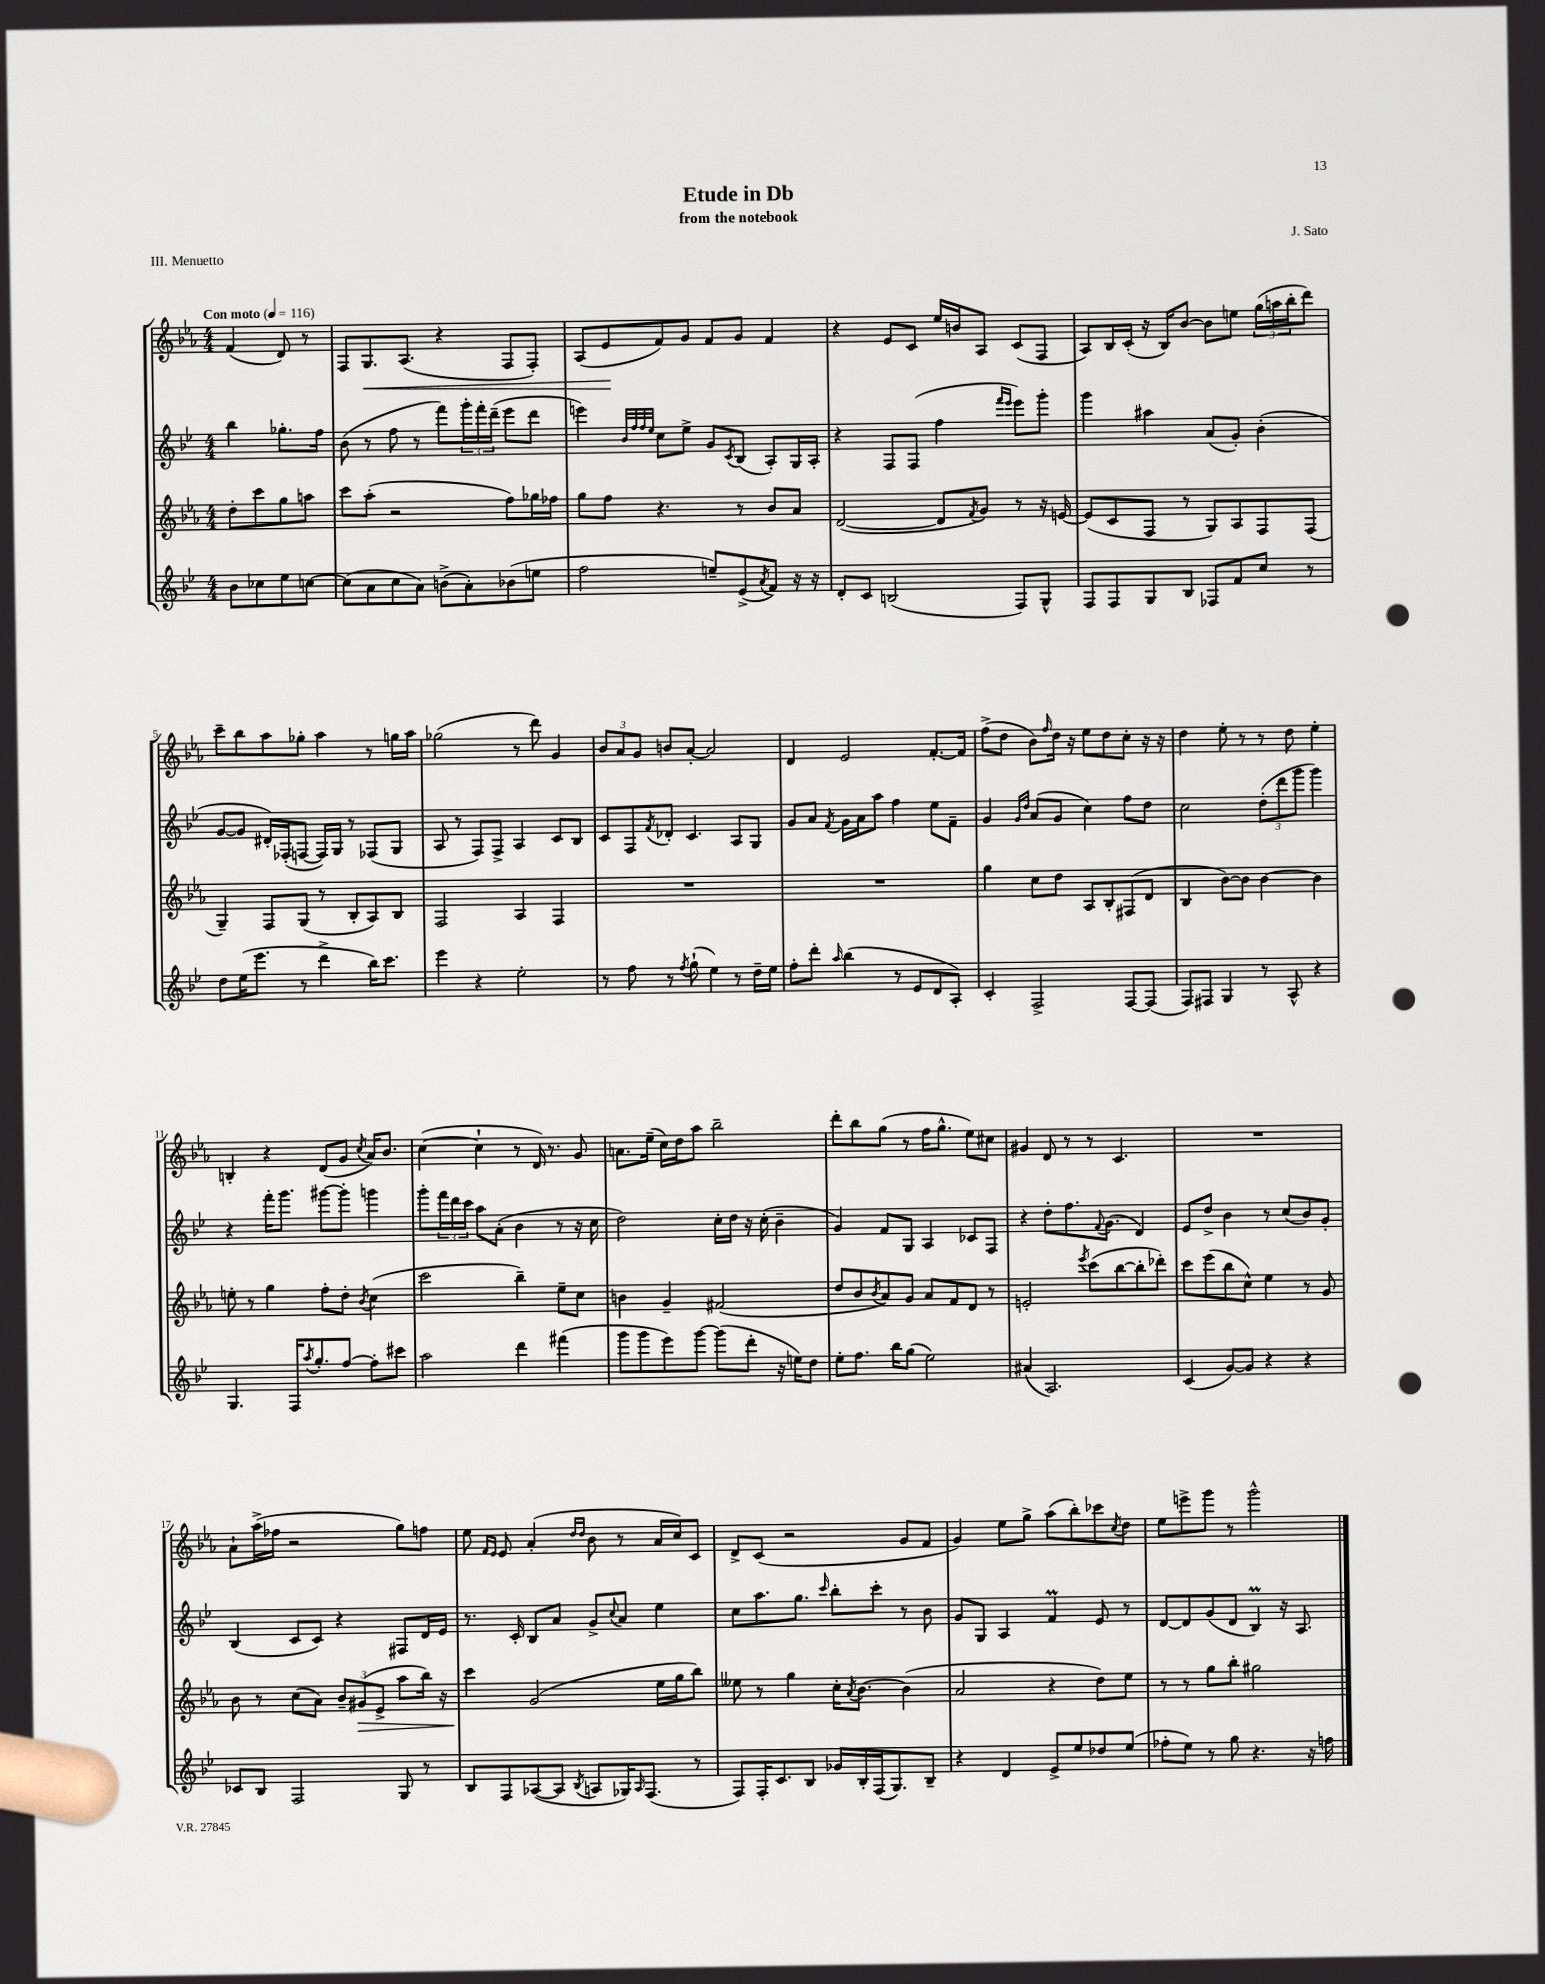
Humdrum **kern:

**kern	**kern	**kern	**kern
*staff4	*staff3	*staff2	*staff1
*clefG2	*clefG2	*clefG2	*clefG2
*k[b-e-]	*k[b-e-a-]	*k[b-e-]	*k[b-e-a-]
*M4/4	*M4/4	*M4/4	*M4/4
*MM116	*MM116	*MM116	*MM116
8b-	8dd'	4bb-	(4f
8cc-	8ccc	.	.
8ee-	8gg	8.gg-'	8d)
[8cc	8aa	.	8r
.	.	16ff	.
=	=	=	=
(8cc]	8ccc	(8b-	8F
8a	(8aa-'	8r	8.G
8cc	2r	8ff	.
.	.	.	(8.A-
8a)	.	8r	.
(8b^	.	8fff)	4r
8a')	.	24ggg'	.
.	.	24fff'	.
.	.	(24ddd~	.
(8b-	8ff)	8eee-	8F
8ee	16gg-	8ddd	8F')
.	16ff-	.	.
=	=	=	=
2ff	8gg	4eee)	(8A-
.	8ff	.	8e-
.	.	32qqb-	.
.	.	32qqff	.
.	.	32qqff	.
.	.	32qqee-	.
.	4.r	8cc	8f)
.	.	8ee-^	8g
8ee~)	.	8g	8f
.	.	8qc	.
(8e-^	8r	(8B-	8g
8qa	.	.	.
8f)	8b-	8A')	4f
16r	8a-	16G	.
16r	.	16A'	.
=	=	=	=
8d'	([2d	4r	4r
8c	.	.	.
(2B	.	8F	8e-
.	.	(8F	8c
.	8d]	4ff	16ee-
.	.	.	16b
.	8qf	.	.
.	8g)	.	8A-
.	.	16qqfff	.
.	.	16qqeee-	.
8F)	8r	8eee-)	(8c
8G^^	16r	8ggg'	8F
.	[16e	.	.
=	=	=	=
8F	(8e]	4ggg	8A-)
8F	8c	.	16B-
.	.	.	(16c'
8G	8F	4aa#	16r
.	.	.	16B-)
8B-	8r	.	[8b-
8F-	8G)	(8a	8b-]
8f	8A-	8g')	8ee
8cc	8F	(4b-'	(24gg
.	.	.	24aa
.	.	.	24bb-'
8r	(8F	.	8ddd)
=	=	=	=
8dd	4G~)	[8g	8ccc~
(16ee-	.	8g]	8bb-
8.eee-	.	.	.
.	8F	16d#')	8aa-
.	.	(16F-'	.
8r	(8G	[8F	8gg-'
4ddd^	8r	16F])	4aa-
.	.	16G	.
.	8B-'	8r	.
16bb-)	8A-)	(8F-	8r
8.ccc	.	.	.
.	8B-	8G	16gg
.	.	.	16aa-
=	=	=	=
4eee-	2F	8A	(2gg-
.	.	8r	.
4r	.	8F)	.
.	.	8F^	.
2ee-'	4A-	4A	8r
.	.	.	8ddd)
.	4F	8c	4g
.	.	8B-	.
=	=	=	=
8r	1r	8c	12b-
.	.	.	12a-
8ff	.	8F	.
.	.	.	12g
.	.	8qf	.
8r	.	8d-'	8b
8qff	.	.	.
(8gg`	.	4.c	[8a-'
4ee-)	.	.	2a-]
8r	.	8A	.
16dd~	.	8G	.
16ee-	.	.	.
=	=	=	=
8ff'	1r	8g	4d
8ddd'	.	8a	.
16qqaa	.	8qf	.
(4bb-	.	16g	2e-
.	.	16a	.
.	.	8aa	.
8r	.	4ff	.
8e-	.	.	.
8d	.	8ee-	[8.f'
8A')	.	8f~	.
.	.	.	16f]
=	=	=	=
4c'	4gg	4g	(8ff^
.	.	.	8dd
.	.	16qqg	.
.	.	16qqdd	.
2F^	8cc	(8a	8b-)
.	.	.	16qqff
.	8dd	8g	16dd
.	.	.	16r
.	8A-	4cc)	8ee-
.	8B-'	.	8dd
[8F	(8F#	8ff	8cc'
(8F]	8d	8dd	16r
.	.	.	16r
=	=	=	=
8F)	4B-	2cc	4dd
8F#	.	.	.
4G	[8b-)	.	8ee-'
.	8b-]	.	8r
8r	[4b-	(12dd'	8r
.	.	12ddd	.
8A^^	.	.	8dd
.	.	12ggg	.
4r	4b-]	4ggg)	4ee-'
=	=	=	=
4.G	8ee'	4r	4B'
.	8r	.	.
.	4gg	16fff'	4r
.	.	8.ggg	.
16F	.	.	.
8qaa	.	.	.
8.gg'	.	.	.
.	8ff'	[8ggg#	(8d
[8ff	8dd'	8ggg#']	8g
.	8qb-	.	8qcc
8ff']	(4cc	4ggg	16a-)
.	.	.	8.b-
8ccc#	.	.	.
=	=	=	=
2aa	2ccc	8ggg'	([4cc
.	.	24fff	.
.	.	24ddd	.
.	.	24ccc	.
.	.	8aa	4cc`]
.	.	(8a'	.
4ddd	4bb-~)	4b-	8r
.	.	.	16d)
.	.	.	8.r
(4fff#	8ee-~	8r	.
.	8cc	16r	8g
.	.	16cc	.
=	=	=	=
8ggg	4b	2dd)	8.a
8ggg	.	.	.
.	.	.	(16ee-~
8eee-)	4g~	.	16cc)
.	.	.	16dd
[8ggg	.	.	8aa-
(8ggg]	(2f#	16cc'	2bb-~
.	.	16dd	.
8ddd'	.	16r	.
.	.	(16cc'	.
16r	.	4b-~	.
16ee)	.	.	.
8dd	.	.	.
=	=	=	=
8ee-'	8dd	4g)	8ddd'
8.ff	8b-	.	8bb-
.	8qb-	.	.
.	8a-)	8f	(8gg
16bb-	.	.	.
(8gg	8g	8G	8r
2ee-)	8a-	4A	16ff
.	.	.	8.gg^^
.	8f	.	.
.	8d	8c-	8ee-)
.	8r	8F	8cc#
=	=	=	=
(4a#	2e'	4r	4g#
2.A)	.	8dd'	8d
.	.	8.ff	8r
.	8qeee-	.	.
.	(8ccc	.	8r
.	.	8qqf	.
.	.	(8.g	.
.	[8bb-	.	4.c
.	8bb-']	4d)	.
.	8ddd-')	.	.
=	=	=	=
(4c	8ccc	8e-	1r
.	(8eee-	8dd^	.
[8g)	8bb-	4b-	.
8g]	8cc^^)	.	.
4r	4ee-	8r	.
.	.	(8cc	.
4r	8r	8b-)	.
.	8g	8g'	.
=	=	=	=
8c-	8b-	(4B-	8a-`
8B-	8r	.	(16aa-^
.	.	.	16ff-
2F	(8cc	8c	2r
.	8a-)	8c)	.
.	12b-~	4r	.
.	(12g#	.	.
.	12e-^	.	.
8G	8aa-	8F#	8gg)
8r	16bb-)	16d	8ff
.	16r	16e-	.
=	=	=	=
8B-	4ccc	8.r	8ee-
.	.	.	16qqf
.	.	.	16qqe-
8F	.	.	8e-
.	.	16c'	.
([8A-	(2g	8B-	(4a-'
8A-]	.	8a	.
.	.	.	16qqdd
8qB-	.	.	16qqdd
8A	.	8g^	8b-
.	.	8qqcc	.
16G-)	.	8a	8r
16qqA	.	.	.
(8.F	.	.	.
.	16ee-	4ee-	16a-
.	16gg	.	16cc)
8r	8bb-)	.	8c
=	=	=	=
8F)	8ee--	8cc	8d^
16F'	8r	8.aa	(8c
8.c	.	.	.
.	4gg	.	2r
.	.	8.gg	.
8B-	.	.	.
.	.	16qqccc	.
16g-	16cc'	8bb-'	.
.	8qa-	.	.
16B-'	[8.b-	.	.
(16F	.	8ccc'	.
8.G)	.	.	.
.	(4b-]	8r	8g
8B-~	.	8b-	8f
=	=	=	=
4r	2a-	8g	4g)
.	.	8G	.
4d	.	4A	8ee-
.	.	.	8gg^
8e-^	4r	4f	(8aa-
8ee-	.	.	8bb-')
8dd-	8dd)	8e-	8ccc-
.	.	.	8qcc
(8ee-	8ee-	8r	8dd
=	=	=	=
8ff-'	8r	[8d	8ee-
8ee-)	8r	8d]	8eee^
8r	8gg	(8g	8ggg
8gg	8bb-'	8d	8r
4.r	2gg#	4B-)	2ggg^^
.	.	16r	.
.	.	8.A	.
16r	.	.	.
16ff	.	.	.
==	==	==	==
*-	*-	*-	*-
